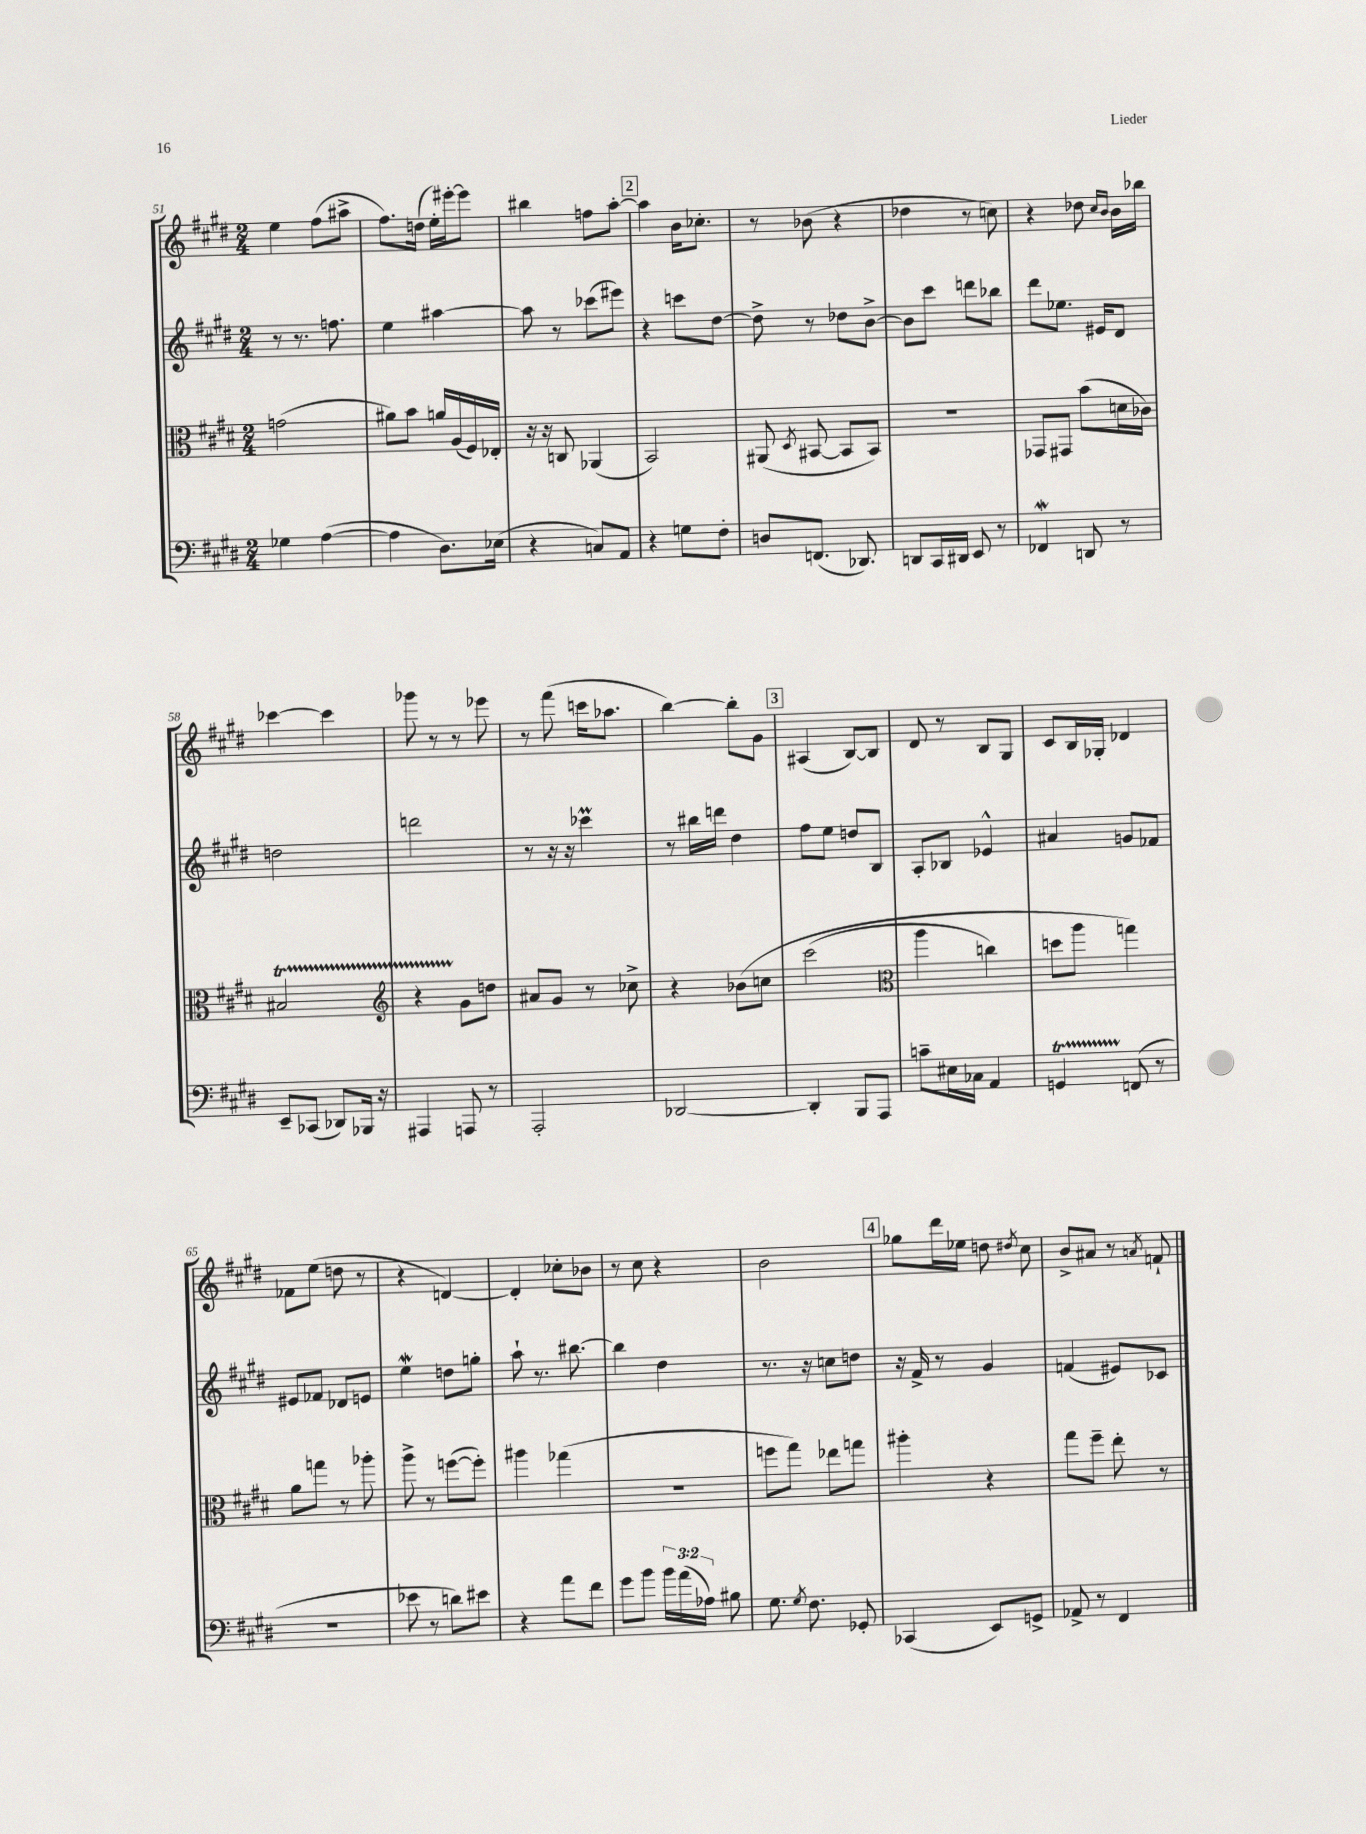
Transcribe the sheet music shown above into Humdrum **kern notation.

**kern	**kern	**kern	**kern
*staff4	*staff3	*staff2	*staff1
*clefF4	*clefC3	*clefG2	*clefG2
*k[f#c#g#d#]	*k[f#c#g#d#]	*k[f#c#g#d#]	*k[f#c#g#d#]
*M2/4	*M2/4	*M2/4	*M2/4
4G-	(2g	8r	4ee
.	.	8.r	.
([4A	.	.	(8ff#
.	.	8.ff	.
.	.	.	8aa#^
=	=	=	=
4A]	8a#)	4ee	8.ff#)
.	8b	.	.
.	.	.	(16dd
8.D#)	16a	[4aa#	16ee')
.	(16A	.	[16eee#'
.	16F#)	.	8eee#]
(16E-	16E-'	.	.
=	=	=	=
4r	16r	8aa#]	4bb#
.	16r	.	.
.	8C	8r	.
8C)	(4AA-	(8ccc-	8ff
8AA	.	8eee#)	[8aa'
=	=	=	=
4r	2BB)	4r	4aa]
8G	.	8ccc	16b
.	.	.	8.cc-'
8F#'	.	[8dd#	.
=	=	=	=
8D	(8AA#	8dd#^]	8r
.	8qD#	.	.
(8.FF	[8BB#	8r	(8b-
.	8BB#]	8dd-	4r
8.DD-)	.	.	.
.	8BB#)	[8b^	.
=	=	=	=
8DD	2r	8b]	4dd-
16CC#	.	8ccc#	.
16DD#	.	.	.
8EE	.	8ddd	8r
8r	.	8bb-	8cc)
=	=	=	=
4FF-	8GG-	8ddd#	4r
.	8GG#	8.ee-	.
8DD	(8b	.	8dd-
.	.	16e#	.
.	.	.	16qqcc#
.	.	.	16qqb
8r	16d	8d#	16b
.	16c-)	.	16bb-
=	=	=	=
8EE~	2B#	2dd	[4ccc-
(8CC-	.	.	.
8DD-)	.	.	4ccc-]
16BBB-	.	.	.
16r	.	.	.
=	=	=	=
*	*clefG2	*	*
4AAA#	4r	2ddd	8ggg-
.	.	.	8r
8AAA	8g#	.	8r
8r	8dd	.	8eee-
=	=	=	=
2AAA'	8a#	8r	8r
.	8g#	16r	(8fff#
.	.	16r	.
.	8r	4ccc-	16ccc
.	.	.	8.aa-
.	8cc-^	.	.
=	=	=	=
[2DD-	4r	8r	[4bb)
.	.	16bb#	.
.	.	16ddd	.
.	&(8b-	4dd#	8bb']
.	8cc	.	8g#
=	=	=	=
4DD-']	(2ccc#	8ff#	(4A#
.	.	8ee	.
8BBB	.	8dd	[8B)
8AAA	.	8B	8B]
=	=	=	=
*	*clefC3	*	*
8c~	4aa	8A'	8d#
16E#	.	8B-	8r
16C-	.	.	.
4AA	4cc)	4e-^^	8B
.	.	.	8G#
=	=	=	=
4GG	8dd	4a#	8c#
.	8aa	.	16B
.	.	.	16G-'
(8FF	4gg&)	8g	4d-
8r	.	8f-	.
=	=	=	=
2r	8a	8e#	8f-
.	8gg	8f-	(8ee
.	8r	8d-	8dd
.	8aa-'	8e	8r
=	=	=	=
8e-	8aa^	4ee	4r
8r	8r	.	.
8d)	([8ff	8dd	[4d)
8e#	8ff'])	8gg'	.
=	=	=	=
4r	4aa#	8aa`	4d']
.	.	8.r	.
8a	(4gg-	.	8cc-'
.	.	[8.bb#	.
8f#	.	.	8b-
=	=	=	=
8g#	2r	4bb#]	8r
8b	.	.	8cc#
24b	.	4dd#	4r
(24a	.	.	.
24A-)	.	.	.
8B#	.	.	.
=	=	=	=
8.G#	8ff	8.r	2b
.	8gg#)	.	.
8qG#	.	.	.
8.F#	.	16r	.
.	8ee-	8cc	.
8GG-'	8gg	8dd	.
=	=	=	=
(4CC-	4aa#'	16r	8gg-
.	.	16f#^	.
.	.	8r	16ddd#
.	.	.	16ee-
8EE)	4r	4g#	8dd
.	.	.	8qdd#
8GG^	.	.	8cc#
=	=	=	=
8AA-^	8gg#	(4f	8b^
8r	8ff#~	.	8a#
4FF#	8ee'	8e#)	8r
.	.	.	8qa
.	8r	8c-	8f`
==	==	==	==
*-	*-	*-	*-
